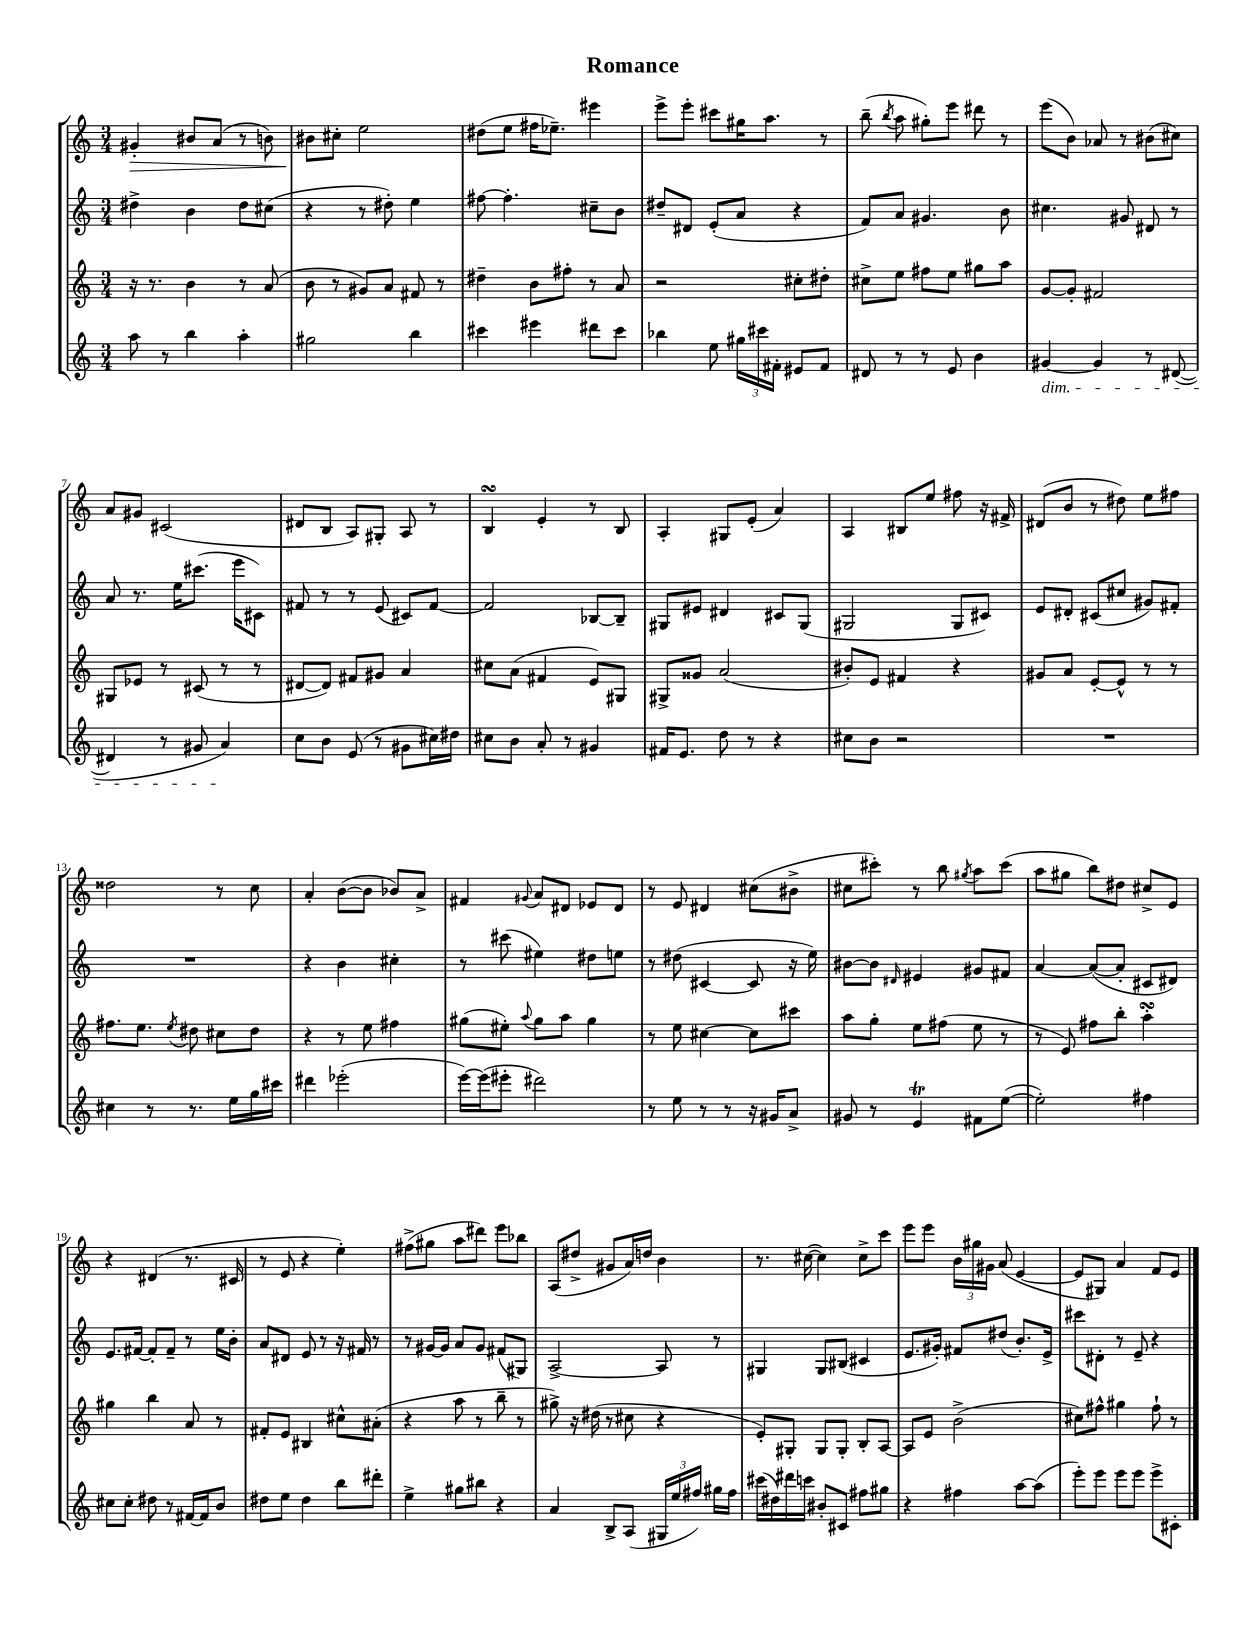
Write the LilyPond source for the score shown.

\header { title = "Romance" }
<<
\new StaffGroup <<
\new Staff = "s0" {
    \clef treble \key c \major \numericTimeSignature \time 3/4
    \autoBeamOff gis'4-.\> bis'8[ a'8]( r8 b'8) |
    bis'8[\! cis''8]-. e''2 |
    dis''8[( e''8] fis''16[ ees''8.]--) eis'''4 |
    e'''8[-> e'''8]-. cis'''8[ gis''16 a''8.] r8 |
    b''8--( \acciaccatura { b''8 } a''8 gis''8[-.) e'''8] dis'''8 r8 |
    e'''8[( b'8]) aes'8 r8 bis'8[( cis''8]) |
    a'8[ gis'8] cis'2( |
    dis'8[ b8] a8[) gis8]-. a8 r8 |
    b4\turn e'4-. r8 b8 |
    a4-. gis8[ e'8]-.( a'4) |
    a4 bis8[ e''8] fis''8 r16 fis'16-> |
    dis'8[( b'8] r8 dis''8) e''8[ fis''8] |
    disis''2 r8 c''8 |
    a'4-. b'8[~( b'8] bes'8[) a'8]-> |
    fis'4 \appoggiatura { gis'8 } a'8[ dis'8] ees'8[ dis'8] |
    r8 e'8 dis'4 cis''8[( bis'8]-> |
    cis''8[ cis'''8]-.) r8 b''8 \acciaccatura { gis''8 } a''8[ cis'''8]( |
    a''8[ gis''8] b''8[) dis''8] cis''8[-> e'8] |
    r4 dis'4( r8. cis'16 |
    r8 e'8 r4 e''4-.) |
    fis''8[->( gis''8] a''8[ dis'''8]) e'''8[ bes''8] |
    a8[( dis''8]-> gis'8[ a'16) d''16] b'4 |
    r8. cis''16~( cis''4) cis''8[-> c'''8] |
    e'''8[ e'''8] \tuplet 3/2 { b'16[ gis''16 gis'16] } a'8( e'4~ |
    e'8[ gis8]) a'4 f'8[ e'8] \bar "|." |
}
\new Staff = "s1" {
    \clef treble \key c \major \numericTimeSignature \time 3/4
    \autoBeamOff dis''4-> b'4 dis''8[ cis''8]( |
    r4 r8 dis''8-.) e''4 |
    fis''8~ fis''4.-. cis''8[-- b'8] |
    dis''8[-- dis'8] e'8[-.( a'8] r4 |
    f'8[) a'8] gis'4. b'8 |
    cis''4. gis'8 dis'8 r8 |
    a'8 r8. e''16[ cis'''8.]( e'''16[ cis'8]) |
    fis'8 r8 r8 e'8( cis'8[) fis'8]~ |
    fis'2 bes8[~ bes8]-- |
    gis8[ eis'8] dis'4 cis'8[ gis8]( |
    gis2 gis8[ cis'8]) |
    e'8[ dis'8]-. cis'8[( cis''8] gis'8[) fis'8]-. |
    R2. |
    r4 b'4 cis''4-. |
    r8 cis'''8( eis''4) dis''8[ e''8] |
    r8 dis''8( cis'4~ cis'8 r16 e''16) |
    bis'8[~ bis'8] \grace { dis'16 } eis'4 gis'8[ fis'8] |
    a'4~ a'8[~( a'8]-. cis'8[ dis'8]) |
    e'8.[ fis'16]~ fis'8[-. fis'8]-- r8 e''16[ b'16]-. |
    a'8[ dis'8] e'8 r8 r16 fis'16 r8 |
    r8 gis'16[~ gis'16] a'8[ gis'8] fis'8[( gis8]) |
    a2~-> a8 r8 |
    gis4 gis8[ bis8]( cis'4 |
    e'8.[ gis'16]-.) fis'8[ dis''8]( b'8.[-.) e'16]-> |
    cis'''8[ dis'8]-. r8 e'8-- r4 \bar "|." |
}
\new Staff = "s2" {
    \clef treble \key c \major \numericTimeSignature \time 3/4
    \autoBeamOff r16 r8. b'4 r8 a'8( |
    b'8 r8 gis'8[) a'8] fis'8 r8 |
    dis''4-- b'8[ fis''8]-. r8 a'8 |
    r2 cis''8[-. dis''8]-. |
    cis''8[-> e''8] fis''8[ e''8] gis''8[ a''8] |
    g'8[~ g'8]-. fis'2 |
    gis8[ ees'8] r8 cis'8( r8 r8 |
    dis'8[~ dis'8]) fis'8[ gis'8] a'4 |
    cis''8[ a'8]( fis'4 e'8[) gis8] |
    gis8[-> gisis'8] a'2( |
    bis'8[-.) e'8] fis'4 r4 |
    gis'8[ a'8] e'8[~-. e'8]-^ r8 r8 |
    fis''8.[ e''8.] \acciaccatura { e''8 } dis''8 cis''8[ dis''8] |
    r4 r8 e''8 fis''4 |
    gis''8[( eis''8]-.) \appoggiatura { a''8 } gis''8[ a''8] gis''4 |
    r8 e''8 cis''4~ cis''8[ cis'''8] |
    a''8[ g''8]-. e''8[ fis''8]( e''8 r8 |
    r8 e'8) fis''8[ b''8]-. a''4-.\turn |
    gis''4 b''4 a'8 r8 |
    fis'8[-. e'8] bis4 cis''8[-^ ais'8]-.( |
    r4 a''8 r8 b''8-- r8 |
    gis''8->) r16 dis''16( r8 cis''8 r4 |
    e'8[-.) gis8]-. gis8[ gis8]-. b8[-. a8]~ |
    a8[ e'8] b'2->( |
    cis''8[) fis''8]-^ gis''4 fis''8-! r8 \bar "|." |
}
\new Staff = "s3" {
    \clef treble \key c \major \numericTimeSignature \time 3/4
    \autoBeamOff a''8 r8 b''4 a''4-. |
    gis''2 b''4 |
    cis'''4 eis'''4 dis'''8[ cis'''8] |
    bes''4 e''8 \tuplet 3/2 { gis''16[ cis'''16 fis'16]-. } eis'8[ fis'8] |
    dis'8 r8 r8 e'8 b'4 |
    gis'4~\dim gis'4 r8 dis'8~( |
    dis'4 r8 gis'8 a'4\!) |
    c''8[ b'8] e'8( r8 gis'8[ cis''16) dis''16] |
    cis''8[ b'8] a'8-. r8 gis'4 |
    fis'16[ e'8.] d''8 r8 r4 |
    cis''8[ b'8] r2 |
    R2. |
    cis''4 r8 r8. e''16[ g''16 cis'''16] |
    dis'''4 ees'''2-.( |
    e'''16[~) e'''16( eis'''8]-. dis'''2) |
    r8 e''8 r8 r8 r16 gis'16[ a'8]-> |
    gis'8 r8 e'4\trill fis'8[ e''8]~( |
    e''2-.) fis''4 |
    cis''8[ cis''8]-. dis''8 r8 fis'16[~ fis'16 b'8] |
    dis''8[ e''8] dis''4 b''8[ dis'''8]-. |
    e''4-> gis''8[ bis''8] r4 |
    a'4 b8[-> a8]( \tuplet 3/2 { gis16[ e''16 fis''16]) } gis''16[ fis''16] |
    cis'''16[( dis''16) dis'''16 c'''16] bis'8[-. cis'8] fis''8[ gis''8] |
    r4 fis''4 a''8[~ a''8]( |
    e'''8[-.) e'''8] e'''8[ e'''8] e'''8[-> cis'8]-. \bar "|." |
}
>>
>>
